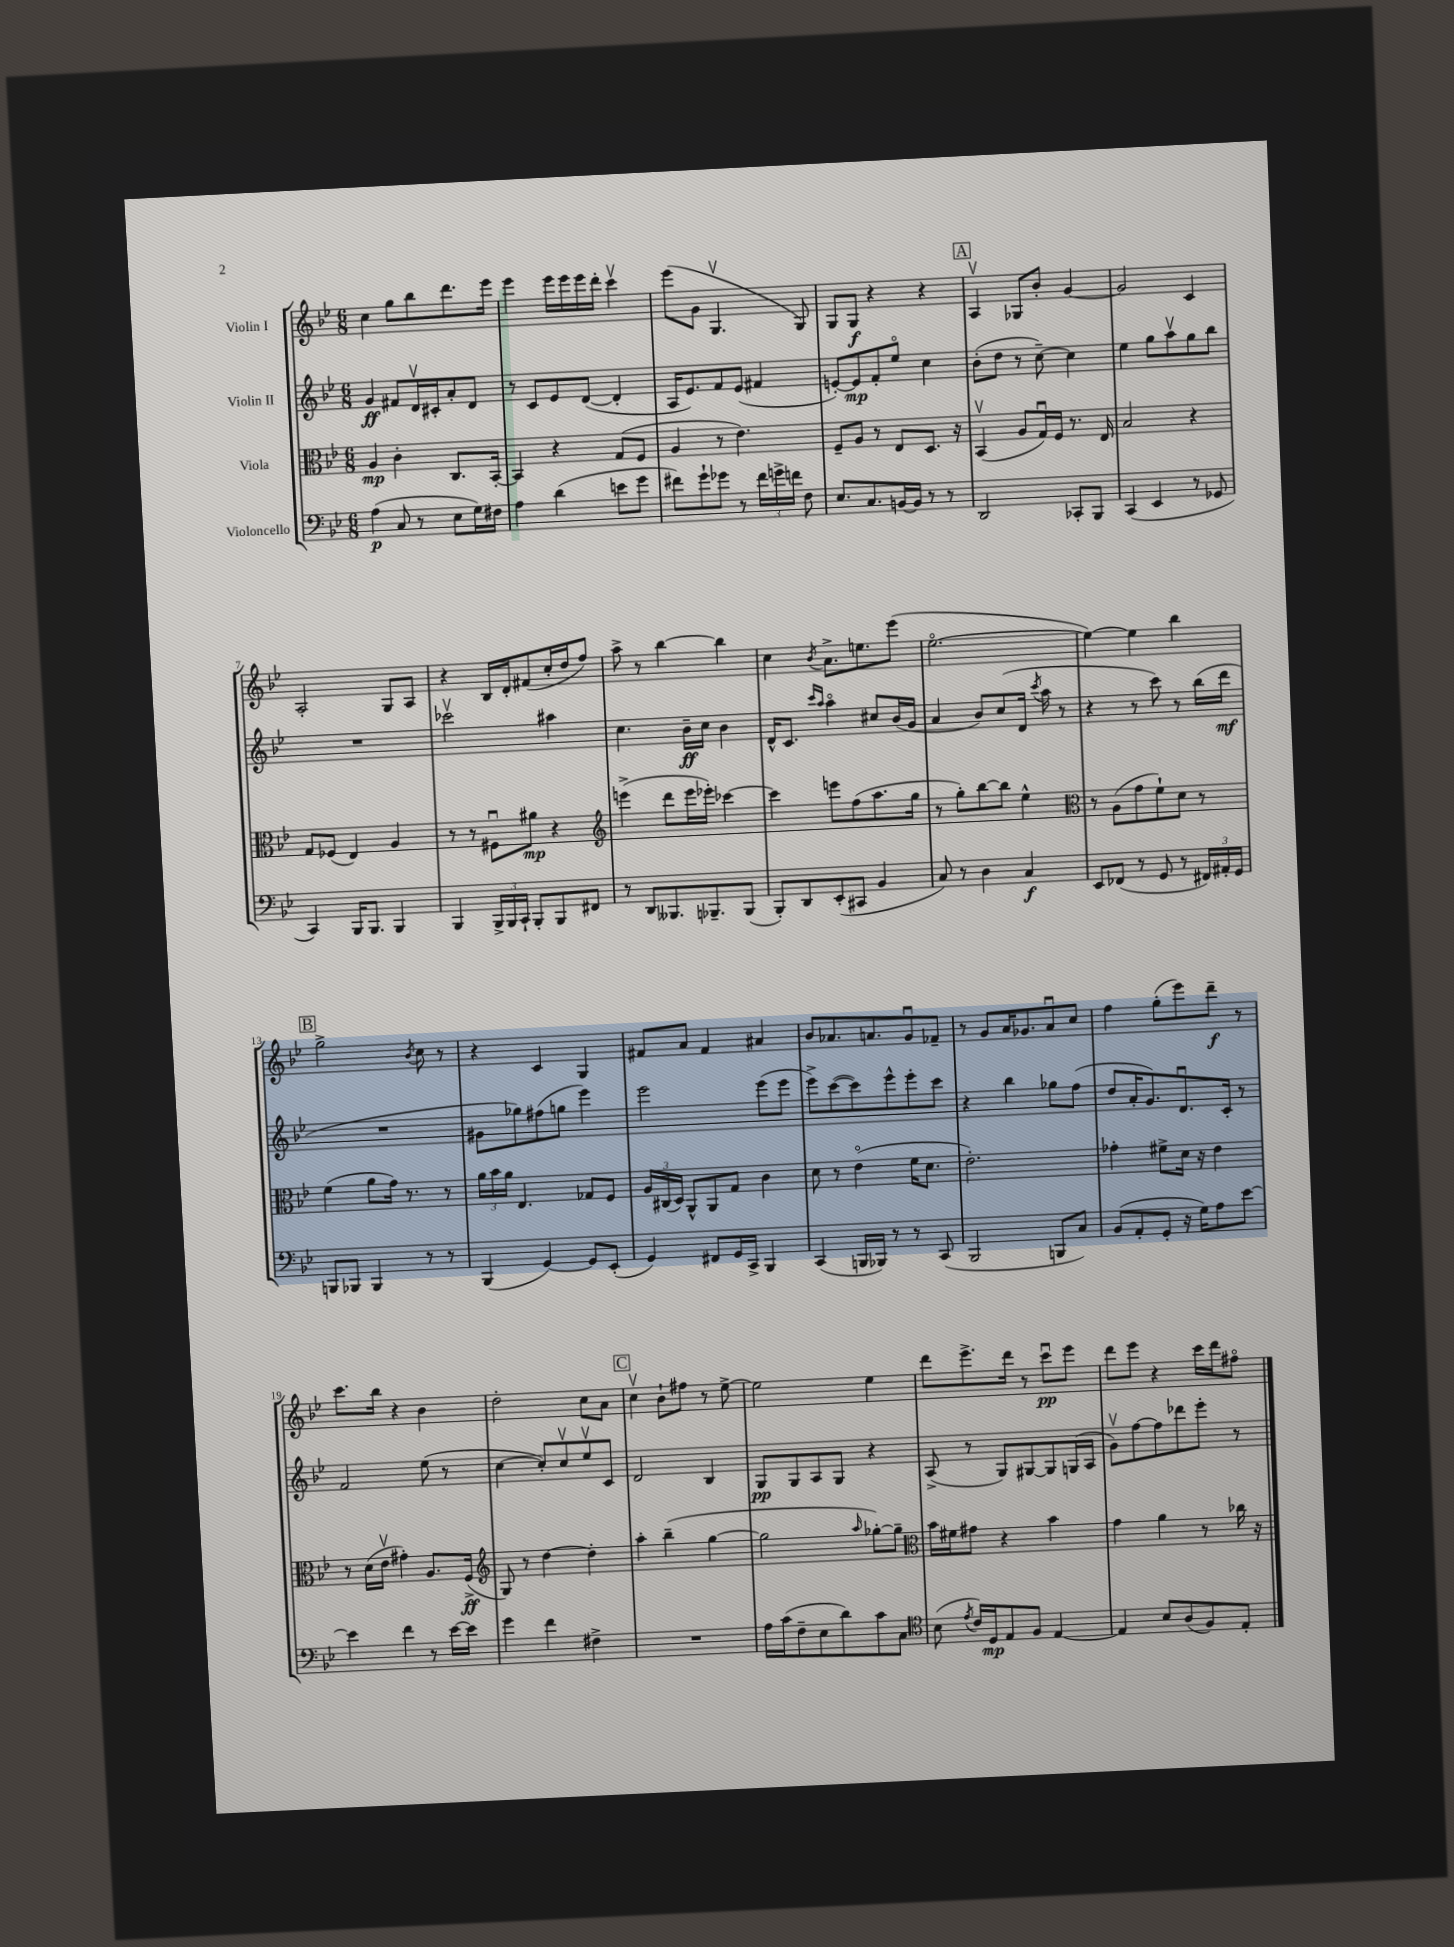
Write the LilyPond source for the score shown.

<<
\new StaffGroup <<
\new Staff = "s0" \with { instrumentName = "Violin I" } {
    \clef treble \key bes \major \numericTimeSignature \time 6/8
    \autoBeamOff c''4 g''8[ bes''8 d'''8. ees'''16] |
    ees'''4 ees'''16[ ees'''16 ees'''16 d'''16]-. c'''4\upbow |
    ees'''8[( g'8] g4.\upbow g8) |
    g8[ g8]\f r4 r4 |
    \mark \markup { \box "A" } a4\upbow ges8[ bes'8]-. g'4~ |
    g'2 c'4 |
    a2-. g8[ a8] |
    r4 bes16[ d'16-. fis'8( c''16-. d''16 f''8]) |
    a''8-> r8 bes''4~ bes''4 |
    c''4 \acciaccatura { bes'8 } a'8.[-> e''8. ees'''8]( |
    ees''2.~\flageolet |
    ees''4~) ees''4 bes''4 |
    \mark \markup { \box "B" } g''2-> \acciaccatura { bes'8 } c''8 r8 |
    r4 c'4 g4 |
    fis'8[ a'8] fis'4 ais'4 |
    bes'8[ aes'8. a'8. g'8\downbow fes'8]-- |
    r8 g'8[ a'16 ges'8. a'8\downbow c''8] |
    f''4 g''8[-.( ees'''8) d'''8]--\f r8 |
    c'''8.[ bes''16] r4 bes'4 |
    d''2-. c''8[ a'8] |
    \mark \markup { \box "C" } c''4\upbow bes'8[-! fis''8] r8 ees''8~-> |
    ees''2 ees''4 |
    d'''8[ ees'''8.-> d'''16] r8 c'''8[\downbow\pp ees'''8] |
    d'''8[ ees'''8] r4 c'''16[ d'''16 fis''8]\flageolet \bar "|." |
}
\new Staff = "s1" \with { instrumentName = "Violin II" } {
    \clef treble \key bes \major \numericTimeSignature \time 6/8
    \autoBeamOff g'4\ff fis'8[ d'16\upbow cis'16-. a'8-. d'8] |
    r8 c'8[ ees'8 d'8]~( d'4-. |
    a16[ ees'8.) f'8 ees'8]( fis'4 |
    e'8[~-.) e'8\mp f'8-. ees''8]\flageolet c''4 |
    \mark \markup { \box "A" } bes'8[-.( d''8] r8 c''8~--) c''4 |
    ees''4 g''8[ a''8\upbow g''8 bes''8] |
    R2. |
    ces'''2\upbow ais''4 |
    c''4. bes'16[--\ff c''16] bes'4 |
    d'16[-^ c'8.] \grace { c'''16[ a''16] } a''4\flageolet cis''8[ bes'16( g'16] |
    a'4 bes'8[) c''8( d'16] \acciaccatura { c'''8 } a''16 r8 |
    r4 r8 c'''8) r8 bes''16[( d'''16]\mf |
    \mark \markup { \box "B" } R2. |
    gis'8[ ges''8) fis''8( g''8] ees'''4) |
    ees'''2 ees'''8[( ees'''8] |
    ees'''8[->) c'''8~( c'''8) ees'''8-^ ees'''8-. c'''8] |
    r4 bes''4 ges''8[ f''8]( |
    d''8[ a'16-. g'8.) d'8.\downbow c'16]-. r8 |
    f'2 ees''8( r8 |
    c''4~ c''8[-.) c''8\upbow ees''8\upbow c'8] |
    \mark \markup { \box "C" } d'2 bes4 |
    g8[\pp g8 a8 g8] r4 |
    a8->( r8 g8[) gis8~ gis8 g16( a16] |
    g'8[\upbow) f''8~ f''8 des'''8 ees'''8]-. r8 \bar "|." |
}
\new Staff = "s2" \with { instrumentName = "Viola" } {
    \clef alto \key bes \major \numericTimeSignature \time 6/8
    \autoBeamOff a4\mp c'4-. c8.[ bes,16]~-. |
    bes,4 r4 g8[( f8] |
    a4 r8 ees'4.) |
    f8[-- a8] r8 ees8[ d8.] r16 |
    \mark \markup { \box "A" } bes,4\upbow( a8[ g16\downbow) f16] r8. ees16 |
    bes2 r4 |
    g8[ fes8]( ees4) a4 |
    r8 r8 fis8[\downbow ais'8]\mp r4 |
    \clef treble e'''4->( d'''8[ e'''16 ees'''16]-.) ces'''4~ |
    ces'''4 e'''8[ f''8( a''8. g''16] |
    r8 g''8[-.) bes''8~ bes''8] ees''4-^ |
    \clef alto r8 a8[( g'8 f'8-!) d'8] r8 |
    \mark \markup { \box "B" } f'4( a'8[ g'16]) r8. r8 |
    \tuplet 3/2 { a'16[ bes'16 a'16] } ees4. ges8[ f8] |
    \tuplet 3/2 { a16[ cis16( d16]) } a,8[-^ a,8 g8] c'4 |
    d'8 r8 ees'4\flageolet( f'16[ d'8.] |
    ees'2.-.) |
    ges'4-. fis'8[-> d'16] r16 ees'4 |
    r8 d'16[( ees'16]\upbow gis'4-.) a8.[ f16]->\ff( |
    \clef treble g8) r8 d''4~ d''4-. |
    \mark \markup { \box "C" } a''4-. bes''4--( g''4~ |
    g''2 \grace { a''16 } ges''8[~-.) ges''8]-- |
    \clef alto bes'16[ fis'16 gis'8] r4 bes'4 |
    g'4 a'4 r8 ces''16 r16 \bar "|." |
}
\new Staff = "s3" \with { instrumentName = "Violoncello" } {
    \clef bass \key bes \major \numericTimeSignature \time 6/8
    \autoBeamOff a4\p( c8 r8 ees8[ g16) fis16] |
    a4 d'4( e'8[ g'8] |
    fis'8[) g'8-! ges'8] r8 \tuplet 3/2 { fis'16[ g'16-> f'16] } f8 |
    ees8.[ c8. b,16~ b,16] r8 r8 |
    \mark \markup { \box "A" } d,2 ces,8[-. bes,,8] |
    c,4( ees,4 r8 ges,8 |
    c,4) bes,,16[ bes,,8.] bes,,4 |
    bes,,4 \tuplet 3/2 { bes,,16[-> bes,,16 c,16]-! } bes,,8[-. bes,,8 fis,8] |
    r8 d,8[ beses,,8. bes,,8.-- bes,,8]( |
    bes,,8[-.) d,8 ees,8-.( cis,8] bes,4 |
    c8) r8 d4 c4\f |
    ees,8[ fes,8]( r8 g,8 r8 \tuplet 3/2 { fis,16[) ais,16-. g,16] } |
    \mark \markup { \box "B" } b,,8[ bes,,8] bes,,4 r8 r8 |
    bes,,4( g,4~) g,8[ ees,8]-.( |
    g,4) fis,8[ g,16 c,16]-> bes,,4 |
    c,4( b,,16[ bes,,16]) r8 r8 c,8( |
    bes,,2 b,,8[ c8]) |
    bes,8[( a,8-. g,8]-. r16 g16[) a8 ees'8]~ |
    ees'4 f'4 r8 ees'16[~ ees'16] |
    g'4 f'4 fis4-> |
    \mark \markup { \box "C" } R2. |
    a16[ c'16( f8-- ees8 d'8) c'8 c8] |
    \clef tenor bes8( \acciaccatura { ees'8 } c'16[) d16\mp ees8 f8] ees4~ |
    ees4 bes8[ a8( f8) ees8]-. \bar "|." |
}
>>
>>
